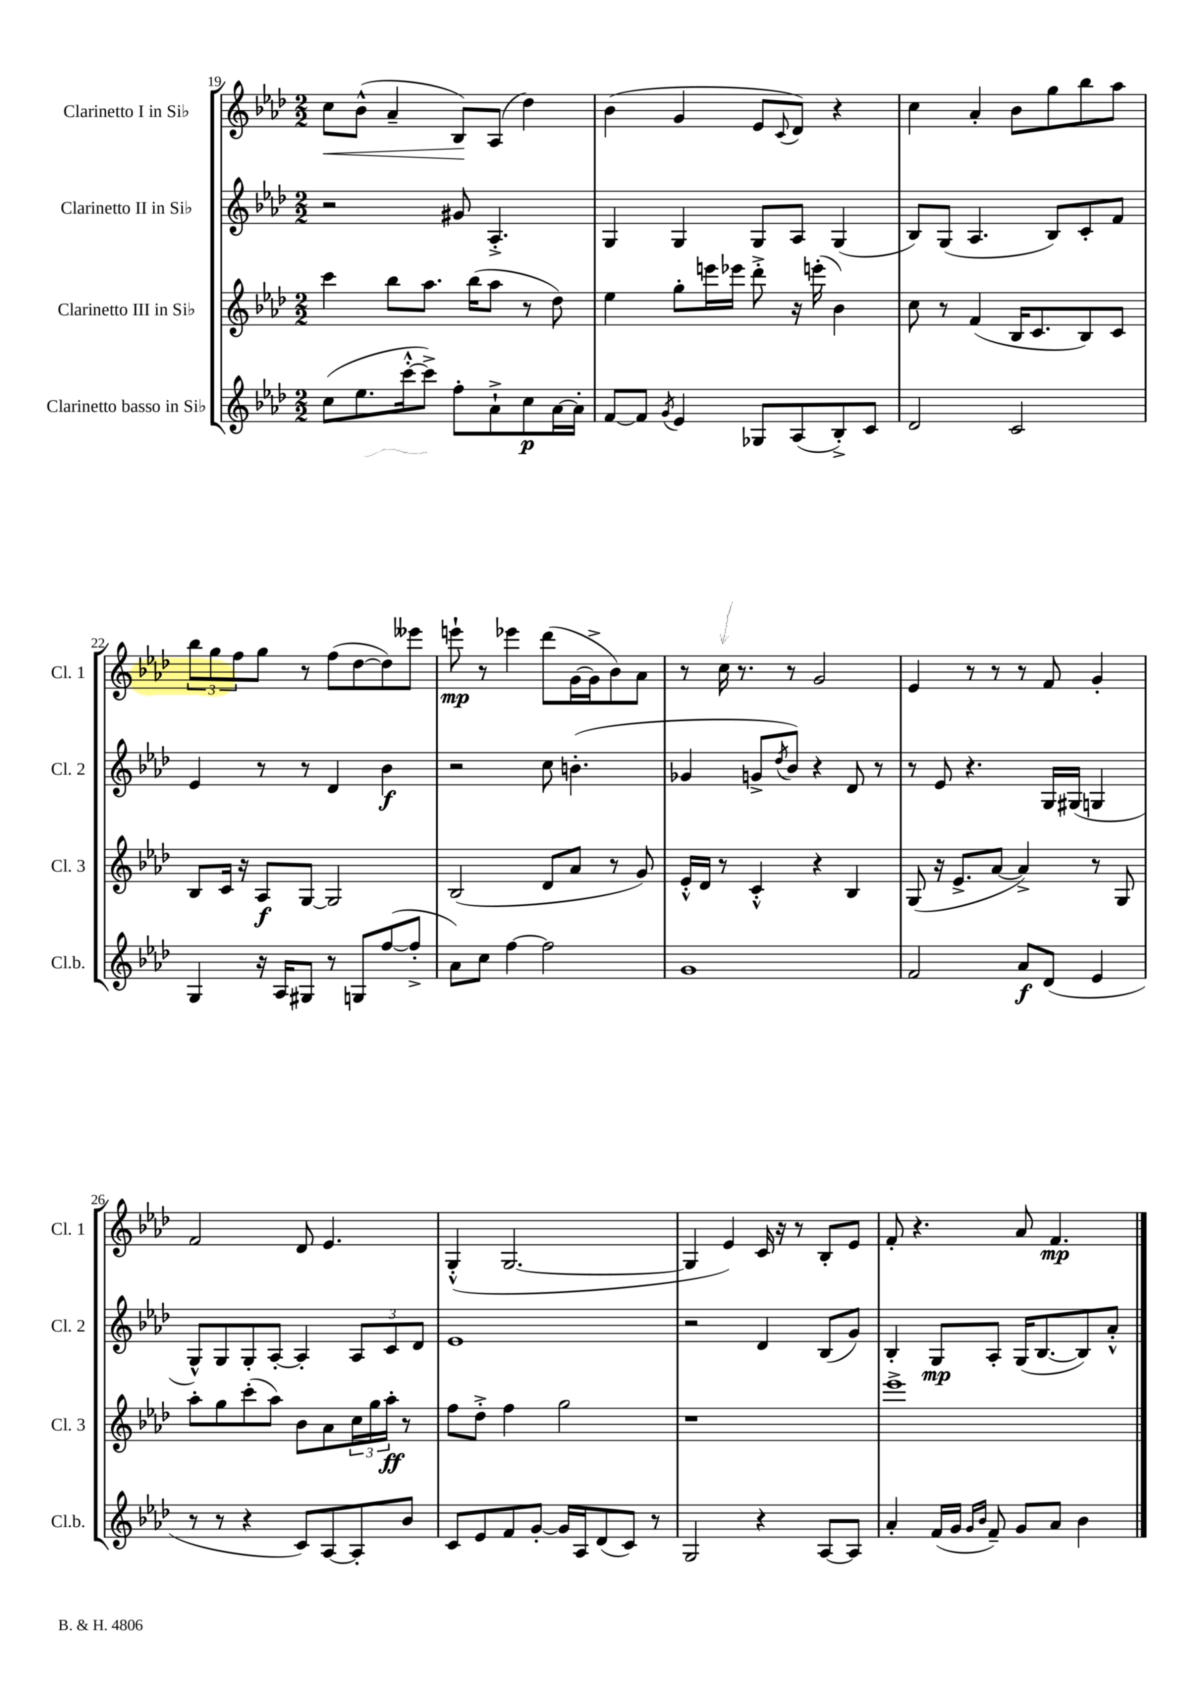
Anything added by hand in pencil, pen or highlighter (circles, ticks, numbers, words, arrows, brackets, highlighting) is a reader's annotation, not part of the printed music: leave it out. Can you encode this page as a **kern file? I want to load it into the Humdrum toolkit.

**kern	**dynam	**kern	**dynam	**kern	**dynam	**kern	**dynam
*part4	*part4	*part3	*part3	*part2	*part2	*part1	*part1
*staff4	*staff4	*staff3	*staff3	*staff2	*staff2	*staff1	*staff1
*I"Clarinetto basso in Si♭	*	*I"Clarinetto III in Si♭	*	*I"Clarinetto II in Si♭	*	*I"Clarinetto I in Si♭	*
*I'Cl.b.	*	*I'Cl. 3	*	*I'Cl. 2	*	*I'Cl. 1	*
*clefG2	*	*clefG2	*	*clefG2	*	*clefG2	*
*k[b-e-a-d-]	*	*k[b-e-a-d-]	*	*k[b-e-a-d-]	*	*k[b-e-a-d-]	*
*M2/2	*	*M2/2	*	*M2/2	*	*M2/2	*
=19	=19	=19	=19	=19	=19	=19	=19
!	!	!	!	!	!	!	!LO:HP:b
(8cc\L	.	4ccc\	.	2r	.	8cc\L	<
8.ee-\	.	.	.	.	.	(8b-^^\J	.
.	.	8bb-\L	.	.	.	4a-~/	.
[16ccc'^^\k	.	.	.	.	.	.	.
8ccc^\J])	.	8.aa-\J	.	.	.	.	.
8ff'\L	.	.	.	8g#X/	.	8B-/L)	.
.	.	(16bb-\KL	.	.	.	.	.
8a-`^\	.	8aa-\J	.	4.A-'^/	.	(8A-/J	[
8cc\	p	8r	.	.	.	4dd-\)	.
[16a-\L	.	8dd-\)	.	.	.	.	.
16a-'\JJ]	.	.	.	.	.	.	.
=20	=20	=20	=20	=20	=20	=20	=20
[8f/L	.	4ee-\	.	4G/	.	(4b-\	.
8f/J]	.	.	.	.	.	.	.
8qg/	.	.	.	.	.	.	.
4e-/	.	8gg'\L	.	4G/	.	4g/	.
.	.	16eeen\L	.	.	.	.	.
.	.	16eee-X\JJ	.	.	.	.	.
8G-X/L	.	8ddd-'^\	.	8G/L	.	8e-/L	.
.	.	.	.	.	.	8qqc/	.
(8A-/	.	16r	.	8A-/J	.	8d-/J)	.
.	.	(16eeen'\	.	.	.	.	.
8B-'^/)	.	4b-\)	.	(4G/	.	4r	.
8c/J	.	.	.	.	.	.	.
=21	=21	=21	=21	=21	=21	=21	=21
2d-/	.	8cc\	.	8B-/L)	.	4cc\	.
.	.	8r	.	(8G/J	.	.	.
.	.	(4f/	.	4.A-/	.	4a-'/	.
2c/	.	16B-/KL	.	.	.	8b-\L	.
.	.	8.c/	.	.	.	.	.
.	.	.	.	8B-/L)	.	8gg\	.
.	.	8B-/)	.	8c'/	.	8bb-\	.
.	.	8c/J	.	8f/J	.	8aa-\J	.
!!LO:LB:g=z
=22	=22	=22	=22	=22	=22	=22	=22
4G/	.	8B-/L	.	4e-/	.	12bb-\L	.
.	.	.	.	.	.	12gg\	.
.	.	16c/Jk	.	.	.	.	.
.	.	.	.	.	.	12ff\	.
.	.	16r	.	.	.	.	.
16r	.	8A-/L	f	8r	.	8gg\J	.
16A-/KL	.	.	.	.	.	.	.
8G#X/J	.	[8G/J	.	8r	.	8r	.
8r	.	2G/]	.	4d-/	.	(8ff\L	.
8Gn/L	.	.	.	.	.	[8dd-\	.
([8ff/	.	.	.	4b-\	f	8dd-\])	.
8ff'^/J]	.	.	.	.	.	8eee--X\J	.
=23	=23	=23	=23	=23	=23	=23	=23
8a-\L)	.	(2B-/	.	2r	.	8eeen`\	mp
8cc\J	.	.	.	.	.	8r	.
[4ff\	.	.	.	.	.	4eee-X\	.
2ff\]	.	8d-/L	.	8cc\	.	(8ddd-\L	.
.	.	8a-/J	.	(4.bn'\	.	[16g\L	.
.	.	.	.	.	.	16g^\J]	.
.	.	8r	.	.	.	8b-\)	.
.	.	8g/)	.	.	.	8a-\J	.
=24	=24	=24	=24	=24	=24	=24	=24
1g	.	16e-'^^/LL	.	4g-X/	.	8r	.
.	.	16d-/JJ	.	.	.	.	.
.	.	8r	.	.	.	16cc\	.
.	.	.	.	.	.	8.r	.
.	.	4c'^^/	.	8gn^/L	.	.	.
.	.	.	.	8qdd-/	.	.	.
.	.	.	.	8b-/J)	.	8r	.
.	.	4r	.	4r	.	2g/	.
.	.	4B-/	.	8d-/	.	.	.
.	.	.	.	8r	.	.	.
=25	=25	=25	=25	=25	=25	=25	=25
2f/	.	(8G/	.	8r	.	4e-/	.
.	.	16r	.	8e-/	.	.	.
.	.	8.e-^/L	.	.	.	.	.
.	.	.	.	4.r	.	8r	.
.	.	[8a-/J	.	.	.	8r	.
8a-/L	f	4a-^/])	.	.	.	8r	.
(8d-/J	.	.	.	16G/LL	.	8f/	.
.	.	.	.	(16G#X/JJ	.	.	.
4e-/	.	8r	.	4Gn/	.	4g'/	.
.	.	8G/	.	.	.	.	.
!!LO:LB:g=z
=26	=26	=26	=26	=26	=26	=26	=26
8r	.	8aa-'\L	.	8G^^/L)	.	2f/	.
8r	.	8gg\	.	8G/	.	.	.
4r	.	(8ccc'\	.	8G'/	.	.	.
.	.	8aa-\J)	.	[8A-'/J	.	.	.
8c/L)	.	8b-\L	.	4A-'/]	.	8d-/	.
[8A-/	.	8a-\	.	.	.	4.e-/	.
8A-'/]	.	24cc\L	.	12A-/L	.	.	.
.	.	24gg\	.	.	.	.	.
.	.	24aa-'\JJ	ff	12c/	.	.	.
8b-/J	.	8r	.	.	.	.	.
.	.	.	.	12d-/J	.	.	.
=27	=27	=27	=27	=27	=27	=27	=27
8c/L	.	8ff\L	.	1e-	.	(4G'^^/	.
8e-/	.	8dd-'^\J	.	.	.	.	.
8f/	.	4ff\	.	.	.	[2.G/	.
[8g'/J	.	.	.	.	.	.	.
16g/LL]	.	2gg\	.	.	.	.	.
16A-/J	.	.	.	.	.	.	.
(8d-/	.	.	.	.	.	.	.
8c/J)	.	.	.	.	.	.	.
8r	.	.	.	.	.	.	.
=28	=28	=28	=28	=28	=28	=28	=28
2G/	.	1r	.	2r	.	4G/]	.
.	.	.	.	.	.	4e-/)	.
4r	.	.	.	4d-/	.	16c/	.
.	.	.	.	.	.	16r	.
.	.	.	.	.	.	8r	.
[8A-/L	.	.	.	(8B-/L	.	8B-'/L	.
8A-/J]	.	.	.	8g/J)	.	8e-/J	.
=29	=29	=29	=29	=29	=29	=29	=29
4a-'/	.	1eee-^	.	4B-'/	.	8f'/	.
.	.	.	.	.	.	4.r	.
(16f/LL	.	.	.	8G/L	mp	.	.
16g/JJ	.	.	.	.	.	.	.
16qqg/LL	.	.	.	.	.	.	.
16qqb-/JJ	.	.	.	.	.	.	.
8f~/)	.	.	.	8A-'/J	.	.	.
8g/L	.	.	.	(16G/KL	.	8a-/	.
.	.	.	.	[8.B-/	.	.	.
8a-/J	.	.	.	.	.	4.f/	mp
4b-\	.	.	.	8B-/])	.	.	.
.	.	.	.	8a-'^^/J	.	.	.
==	==	==	==	==	==	==	==
*-	*-	*-	*-	*-	*-	*-	*-
